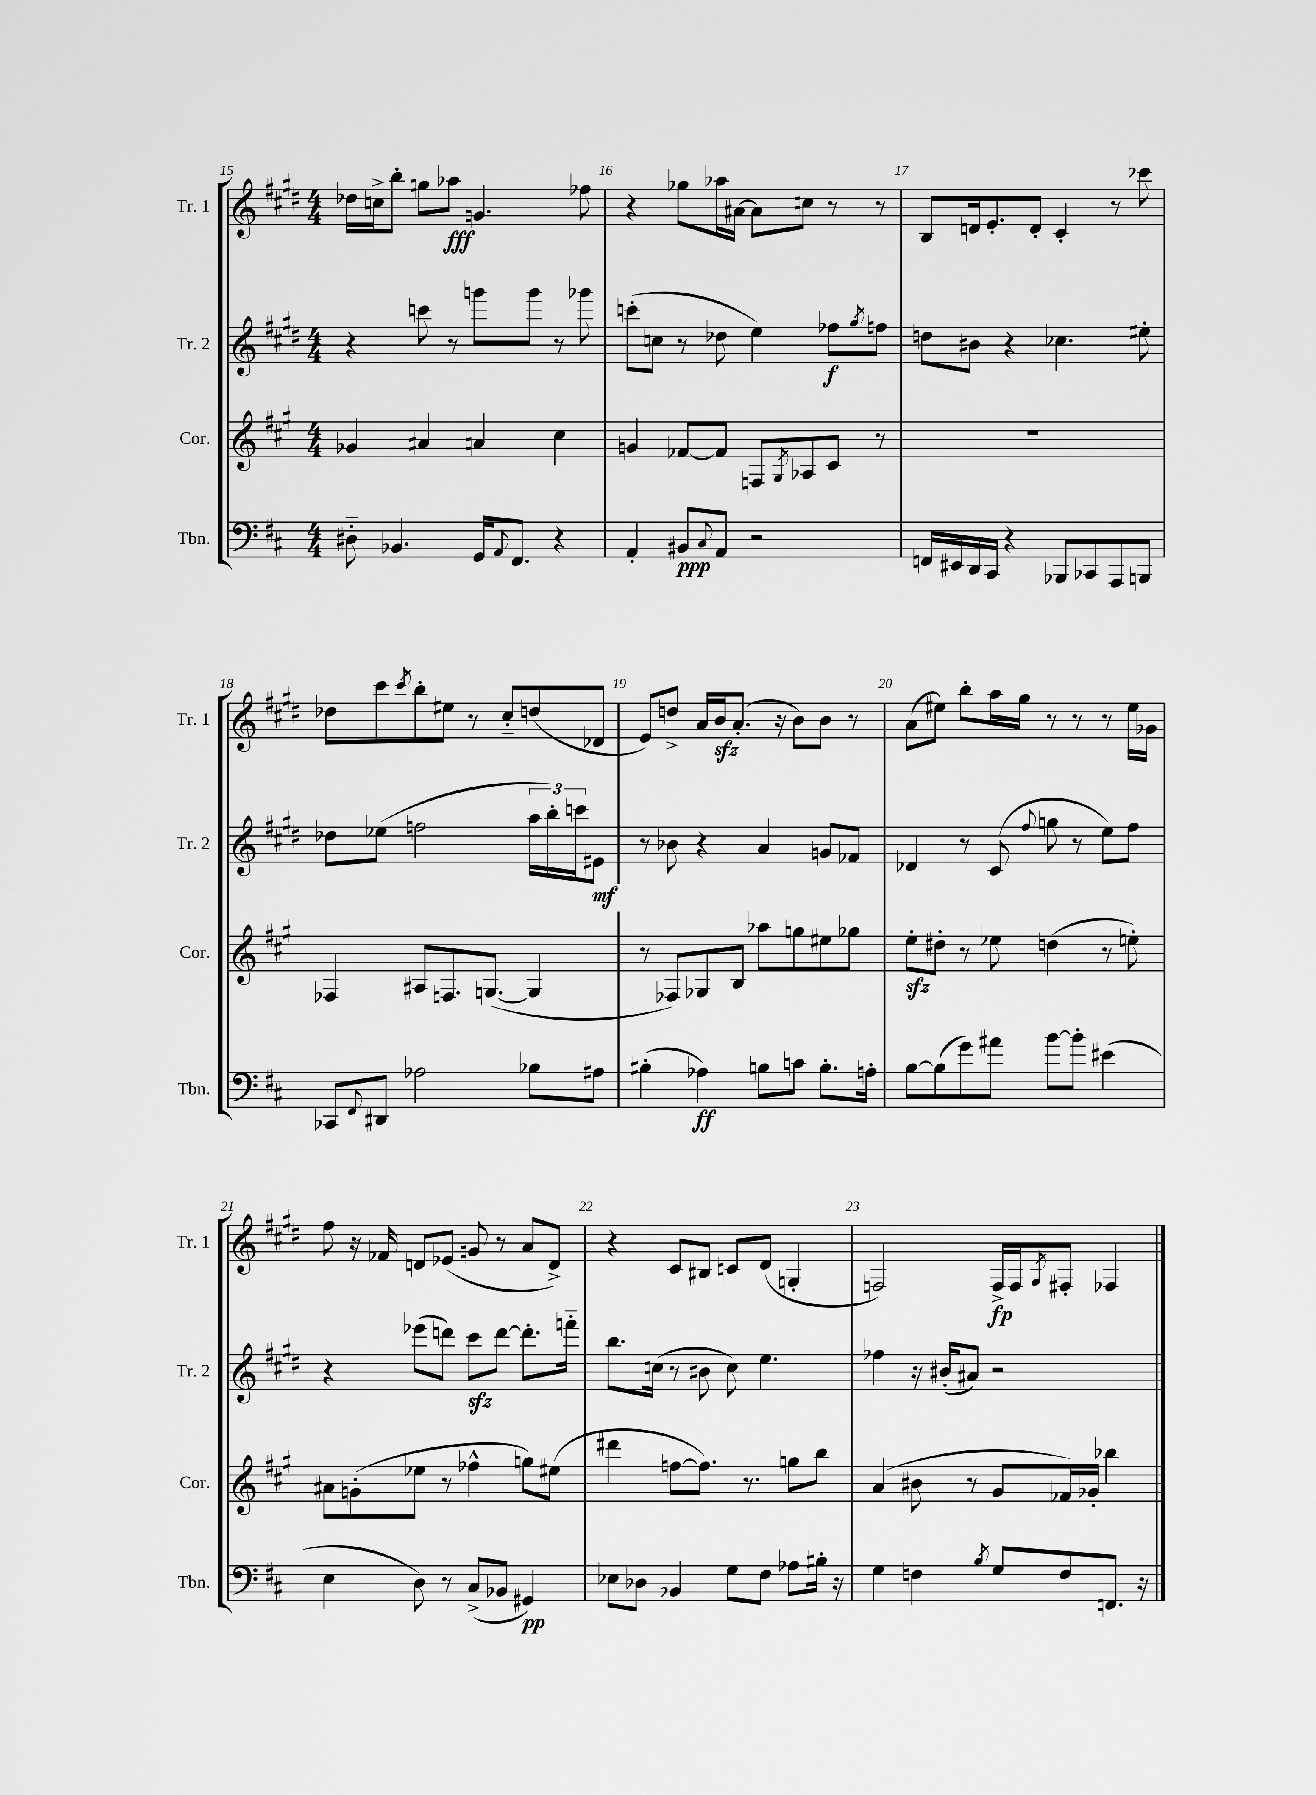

**kern	**dynam	**kern	**kern	**dynam	**kern	**dynam
*part4	*part4	*part3	*part2	*part2	*part1	*part1
*staff4	*staff4	*staff3	*staff2	*staff2	*staff1	*staff1
*I"Tbn.	*	*I"Cor.	*I"Tr. 2	*	*I"Tr. 1	*
*I'Tbn.	*	*I'Cor.	*I'Tr. 2	*	*I'Tr. 1	*
*clefF4	*	*clefG2	*clefG2	*	*clefG2	*
*k[f#c#]	*	*k[f#c#g#]	*k[f#c#g#d#]	*	*k[f#c#g#d#]	*
*M4/4	*	*M4/4	*M4/4	*	*M4/4	*
=15	=15	=15	=15	=15	=15	=15
8D#X\	.	4g-X/	4r	.	16dd-X\LL	.
.	.	.	.	.	16ccn^\J	.
4.BB-X/	.	.	.	.	8bb'\J	.
.	.	4a#X/	8cccn\	.	8ggn\L	.
.	.	.	8r	.	8aa-X\J	fff
16GG/KL	.	4an/	8gggn\L	.	4.gn/	.
8qqAA/	.	.	.	.	.	.
8.FF#/J	.	.	.	.	.	.
.	.	.	8ggg\J	.	.	.
4r	.	4cc#\	8r	.	.	.
.	.	.	8ggg-X\	.	8ff-X\	.
=16	=16	=16	=16	=16	=16	=16
4AA'/	.	4gn/	(8cccn'\L	.	4r	.
.	.	.	8ccn\J	.	.	.
8BB#X/L	ppp	[8f-X/L	8r	.	8gg-X\L	.
8qqC#/	.	.	.	.	.	.
8AA/J	.	8f-/J]	8dd-X\	.	16aa-X\L	.
.	.	.	.	.	[16a#X\JJ	.
2r	.	8Fn/L	4ee\)	.	8a#\L]	.
.	.	8qG#/	.	.	.	.
.	.	8A-X/	.	.	8ccn\J	.
.	.	8c#/J	8ff-X\L	f	8r	.
.	.	.	8qgg#/	.	.	.
.	.	8r	8ffn\J	.	8r	.
=17	=17	=17	=17	=17	=17	=17
16FFn/LL	.	1r	8ddn\L	.	8B/L	.
16EE#X/	.	.	.	.	.	.
16DD/	.	.	8b#X\J	.	16dn/k	.
16CC#/JJ	.	.	.	.	8.e'/	.
4r	.	.	4r	.	.	.
.	.	.	.	.	8d'/J	.
8BBB-X/L	.	.	4.cc-X\	.	4c#'/	.
8CC-X/	.	.	.	.	.	.
8AAA/	.	.	.	.	8r	.
8BBBn/J	.	.	8ee#X'\	.	8ccc-X\	.
!!LO:LB:g=z
=18	=18	=18	=18	=18	=18	=18
8CC-X/L	.	4F-X/	8dd-X\L	.	8dd-X\L	.
8qqFF#/	.	.	.	.	.	.
8DD#X/J	.	.	(8ee-X\J	.	8ccc#\	.
.	.	.	.	.	8qccc#/	.
2A-X\	.	8A#X/L	2ffn\	.	8bb'\	.
.	.	8.Fn/	.	.	8ee#X\J	.
.	.	.	.	.	8r	.
.	.	([8.Gn/J	.	.	.	.
.	.	.	.	.	8cc#/L	.
8B-X\L	.	4G/]	24aa\LL	.	(8ddn/	.
.	.	.	24bb'\)	.	.	.
.	.	.	24cccn\J	.	.	.
8A#X\J	.	.	8e#X\J	mf	8d-X/J	.
=19	=19	=19	=19	=19	=19	=19
(4B#X'\	.	8r	8r	.	8e/L)	.
.	.	8F-X/L)	8b-X\	.	8ddn^/J	.
4A-X\)	ff	8G-X/	4r	.	16a/LL	.
.	.	.	.	.	16bzz/J	.
.	.	8B/J	.	.	(8.a'/J	.
8Bn\L	.	8aa-X\L	4a/	.	.	.
.	.	.	.	.	16r	.
8cn\J	.	8ggn\	.	.	8b\L)	.
8.B'\L	.	8ee#X\	8gn/L	.	8b\J	.
.	.	8gg-X\J	8f-X/J	.	8r	.
16An'\Jk	.	.	.	.	.	.
=20	=20	=20	=20	=20	=20	=20
[8B\L	.	8eezz'\L	4d-X/	.	(8a\L	.
(8B\]	.	8dd#X'\J	.	.	8ee#X\J)	.
8g\)	.	8r	8r	.	8bb'\L	.
8a#X\J	.	8ee-X\	(8c#/	.	16aa\L	.
.	.	.	.	.	16gg#\JJ	.
.	.	.	8qqff#/	.	.	.
[8b\L	.	(4ddn\	8ggn\	.	8r	.
8b'\J]	.	.	8r	.	8r	.
(4e#X\	.	8r	8ee\L)	.	8r	.
.	.	8een'\)	8ff#\J	.	16ee#\LL	.
.	.	.	.	.	16g-X\JJ	.
!!LO:LB:g=z
=21	=21	=21	=21	=21	=21	=21
4E\	.	8a#X\L	4r	.	8ff#\	.
.	.	(8gn'\	.	.	16r	.
.	.	.	.	.	16f-X/	.
8D\)	.	8ee-X\J	(8eee-X\L	.	8dn/L	.
8r	.	8r	8dddn\J)	.	(8e-X/J	.
(8C#^/L	.	4ff-X^^\	8ccc#zz\L	.	8gn/	.
8BB-X/J	.	.	[8ddd\J	.	8r	.
4GG#X/)	pp	8ggn\L)	8.ddd'\L]	.	8a/L	.
.	.	(8ee#X\J	.	.	8d^/J)	.
.	.	.	16fffn\Jk	.	.	.
=22	=22	=22	=22	=22	=22	=22
8E-X\L	.	4ddd#X\	8.bb\L	.	4r	.
8D-X\J	.	.	.	.	.	.
.	.	.	(16ccn\Jk	.	.	.
4BB-X/	.	[8ffn\L	8r	.	8c#/L	.
.	.	8.ff\J])	8b#X\	.	8B#X/J	.
8G\L	.	.	8cc\)	.	8cn/L	.
.	.	8.r	.	.	.	.
8F#\J	.	.	4.ee\	.	(8d#/J	.
8A-X\L	.	8ggn\L	.	.	4Gn'/	.
16B#X'\Jk	.	8bb\J	.	.	.	.
16r	.	.	.	.	.	.
=23	=23	=23	=23	=23	=23	=23
4G\	.	(4a/	4ff-X\	.	2Fn/)	.
4Fn\	.	8b#X\	16r	.	.	.
.	.	.	(16b#X'/KL	.	.	.
.	.	8r	8a#X/J)	.	.	.
8qB/	.	.	.	.	.	.
8G/L	.	8g#/L	2r	.	16F^/LL	fp
.	.	.	.	.	16F/J	.
.	.	.	.	.	8qG#/	.
8F/	.	16f-X/L)	.	.	8F#X'/J	.
.	.	16g-X'/JJ	.	.	.	.
8.FFn/J	.	4bb-X\	.	.	4F-X/	.
16r	.	.	.	.	.	.
==	==	==	==	==	==	==
*-	*-	*-	*-	*-	*-	*-
